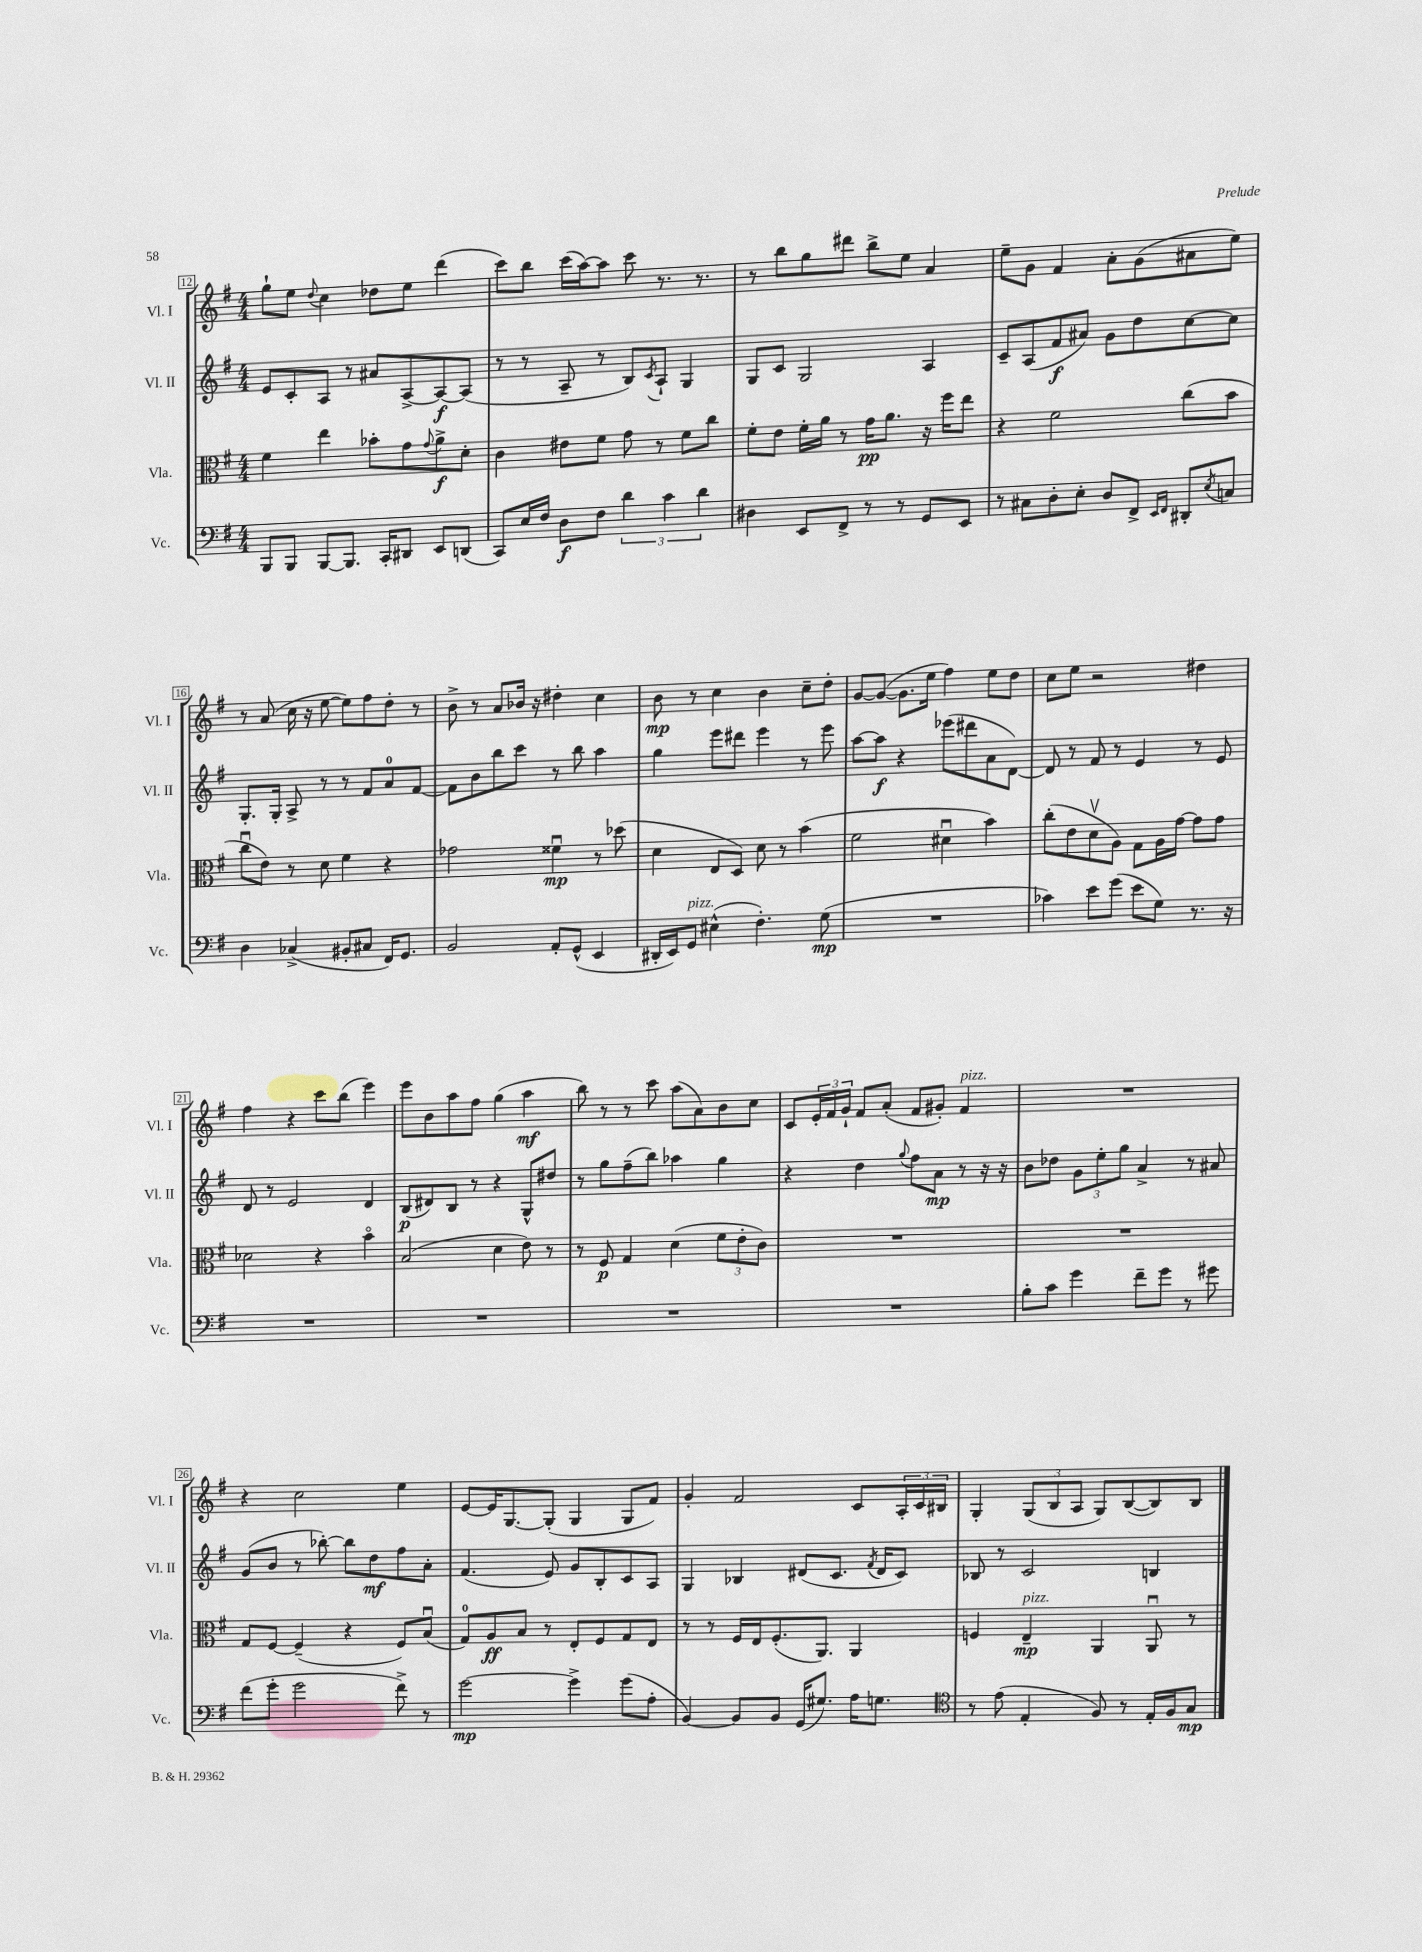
<<
\new StaffGroup <<
\new Staff = "s0" \with { instrumentName = "Vl. I" shortInstrumentName = "Vl. I" } {
    \clef treble \key g \major \numericTimeSignature \time 4/4
    g''8-! e''8 \appoggiatura { d''8 } c''4 des''8 e''8 d'''4( |
    c'''8) b''8 c'''16( a''16~) a''8 c'''8 r8. r8. |
    r8 b''8 g''8 dis'''8 b''8-> e''8 a'4 |
    e''8-- g'8 fis'4 a'8-. g'8( ais'8 e''8) |
    r8 a'8( c''16 r16 e''8~ e''8) fis''8 d''8-. r8 |
    b'8-> r8 a'8 bes'16 r16 dis''4-. c''4 |
    b'8\mp r8 c''4 b'4 c''8-- d''8-. |
    g'8~ g'8~( g'8. e''16 fis''4) e''8 d''8 |
    c''8 e''8 r2 dis''4 |
    fis''4 r4 c'''8 b''8( e'''4) |
    e'''8 b'8 a''8 fis''8 g''4( a''4\mf |
    b''8) r8 r8 c'''8 a''8( a'8) b'8 c''8 |
    c'8 \tuplet 3/2 { e'16-. fis'16 g'16-! } fis'8 a'8-.( fis'8 gis'8-.) fis'4^\markup { \italic "pizz." } |
    R1 |
    r4 c''2 e''4 |
    e'8~ e'16 g8.~ g8-.( g4 g8 fis'8) |
    g'4-. fis'2 c'8 \tuplet 3/2 { a16-. c'16 bis16 } |
    g4-. \tuplet 3/2 { g8( b8 a8 } g8) b8~( b8) b8 \bar "|." |
}
\new Staff = "s1" \with { instrumentName = "Vl. II" shortInstrumentName = "Vl. II" } {
    \clef treble \key g \major \numericTimeSignature \time 4/4
    e'8 c'8-. a8 r8 ais'8 a8~-> a8~\f a8( |
    r8 r8 a8-- r8 b8) \acciaccatura { c'8 } a8-! g4 |
    g8 c'8 g2 a4 |
    c'8-- a8( fis'8\f ais'8) g'8 d''8 c''8~ c''8 |
    g8.-. g16-. a8-> r8 r8 fis'8 a'8-0 fis'8~ |
    fis'8 b'8 b''8 c'''8 r8 b''8 a''4 |
    g''4 e'''8 dis'''8 e'''4 r8 e'''8 |
    a''8~ a''8\f r4 ees'''8( dis'''8 a'8 d'8~) |
    d'8 r8 fis'8 r8 e'4 r8 e'8 |
    d'8 r8 e'2 d'4 |
    b8\p( dis'8) b8 r8 r4 g8-^ dis''8 |
    r8 g''8 fis''8--( b''8) aes''4 g''4 |
    r4 d''4 \appoggiatura { g''8 } fis''8 a'8\mp r8 r16 r16 |
    b'8 des''8 \tuplet 3/2 { g'8 e''8-. g''8 } a'4-> r8 ais'8 |
    g'8( b'8 r8 bes''8~-.) bes''8 d''8\mf fis''8 a'8-. |
    fis'4.( e'8) g'8 b8-. c'8 a8 |
    g4 bes4 dis'8( c'8. \acciaccatura { fis'8 } dis'16 c'8) |
    bes8 r8 c'2 b4 \bar "|." |
}
\new Staff = "s2" \with { instrumentName = "Vla." shortInstrumentName = "Vla." } {
    \clef alto \key g \major \numericTimeSignature \time 4/4
    fis'4 e''4 bes'8-. g'8 \appoggiatura { g'8 } a'8->\f d'8-. |
    c'4 eis'8 fis'8 g'8 r8 fis'8 c''8 |
    fis'8-. e'8 fis'16-. a'16 r8 g'16\pp a'8. r16 fis''16 e''8 |
    r4 fis'2 c''8( b'8 |
    c''8\downbow e'8) r8 d'8 fis'4 r4 |
    ges'2 fisis'4\downbow\mp r8 des''8( |
    d'4 e8 d8) d'8 r8 b'4( |
    fis'2 dis'4\downbow b'4) |
    c''8-.( e'8 d'8\upbow a8) g8 a16 g'16~ g'8 g'8 |
    des'2 r4 b'4\flageolet |
    b2( d'4 e'8) r8 |
    r8 fis8\p g4 d'4( \tuplet 3/2 { fis'8 e'8-. c'8) } |
    R1 |
    R1 |
    g8 fis8~ fis4--( r4 fis8) b8\downbow( |
    g8-0) a8\ff b8 r8 e8-. fis8 g8 e8 |
    r8 r8 fis16 e16 fis8.-.( a,8.) a,4 |
    f4 e4--\mp^\markup { \italic "pizz." } a,4 a,8\downbow r8 \bar "|." |
}
\new Staff = "s3" \with { instrumentName = "Vc." shortInstrumentName = "Vc." } {
    \clef bass \key g \major \numericTimeSignature \time 4/4
    b,,8 b,,8 b,,8~ b,,8. c,16-. dis,8 e,8 d,8( |
    c,8) e16 fis16 d8\f fis8 \tuplet 3/2 { d'4 c'4 d'4 } |
    dis4 e,8 fis,8-> r8 r8 g,8 e,8 |
    r8 cis8 d8-. e8-. d8 fis,8-> \grace { e,16 fis,16 } dis,8-. \acciaccatura { e8 } c8 |
    d4 ces4->( bis,8-. cis8 fis,16) g,8. |
    b,2 a,8-. g,8-^( e,4 |
    dis,16-. e,16) g,8^\markup { \italic "pizz." } eis4-^( fis4.-.) g8\mp( |
    R1 |
    ces'4) e'8 g'8( e'8 g8) r8. r16 |
    R1 |
    R1 |
    R1 |
    R1 |
    b8-. c'8 g'4 fis'8-- g'8 r8 gis'8 |
    fis'8( g'8-. g'2 fis'8->) r8 |
    g'2~\mp g'4-> g'8( a8-. |
    b,4~) b,8 b,8 g,16( gis8.) a16 g8. |
    \clef tenor r8 e'8( e4-. fis8) r8 e16-. fis16 g8\mp \bar "|." |
}
>>
>>
\layout { \context { \Score currentBarNumber = #12 \override BarNumber.stencil = #(make-stencil-boxer 0.1 0.3 ly:text-interface::print) } }
